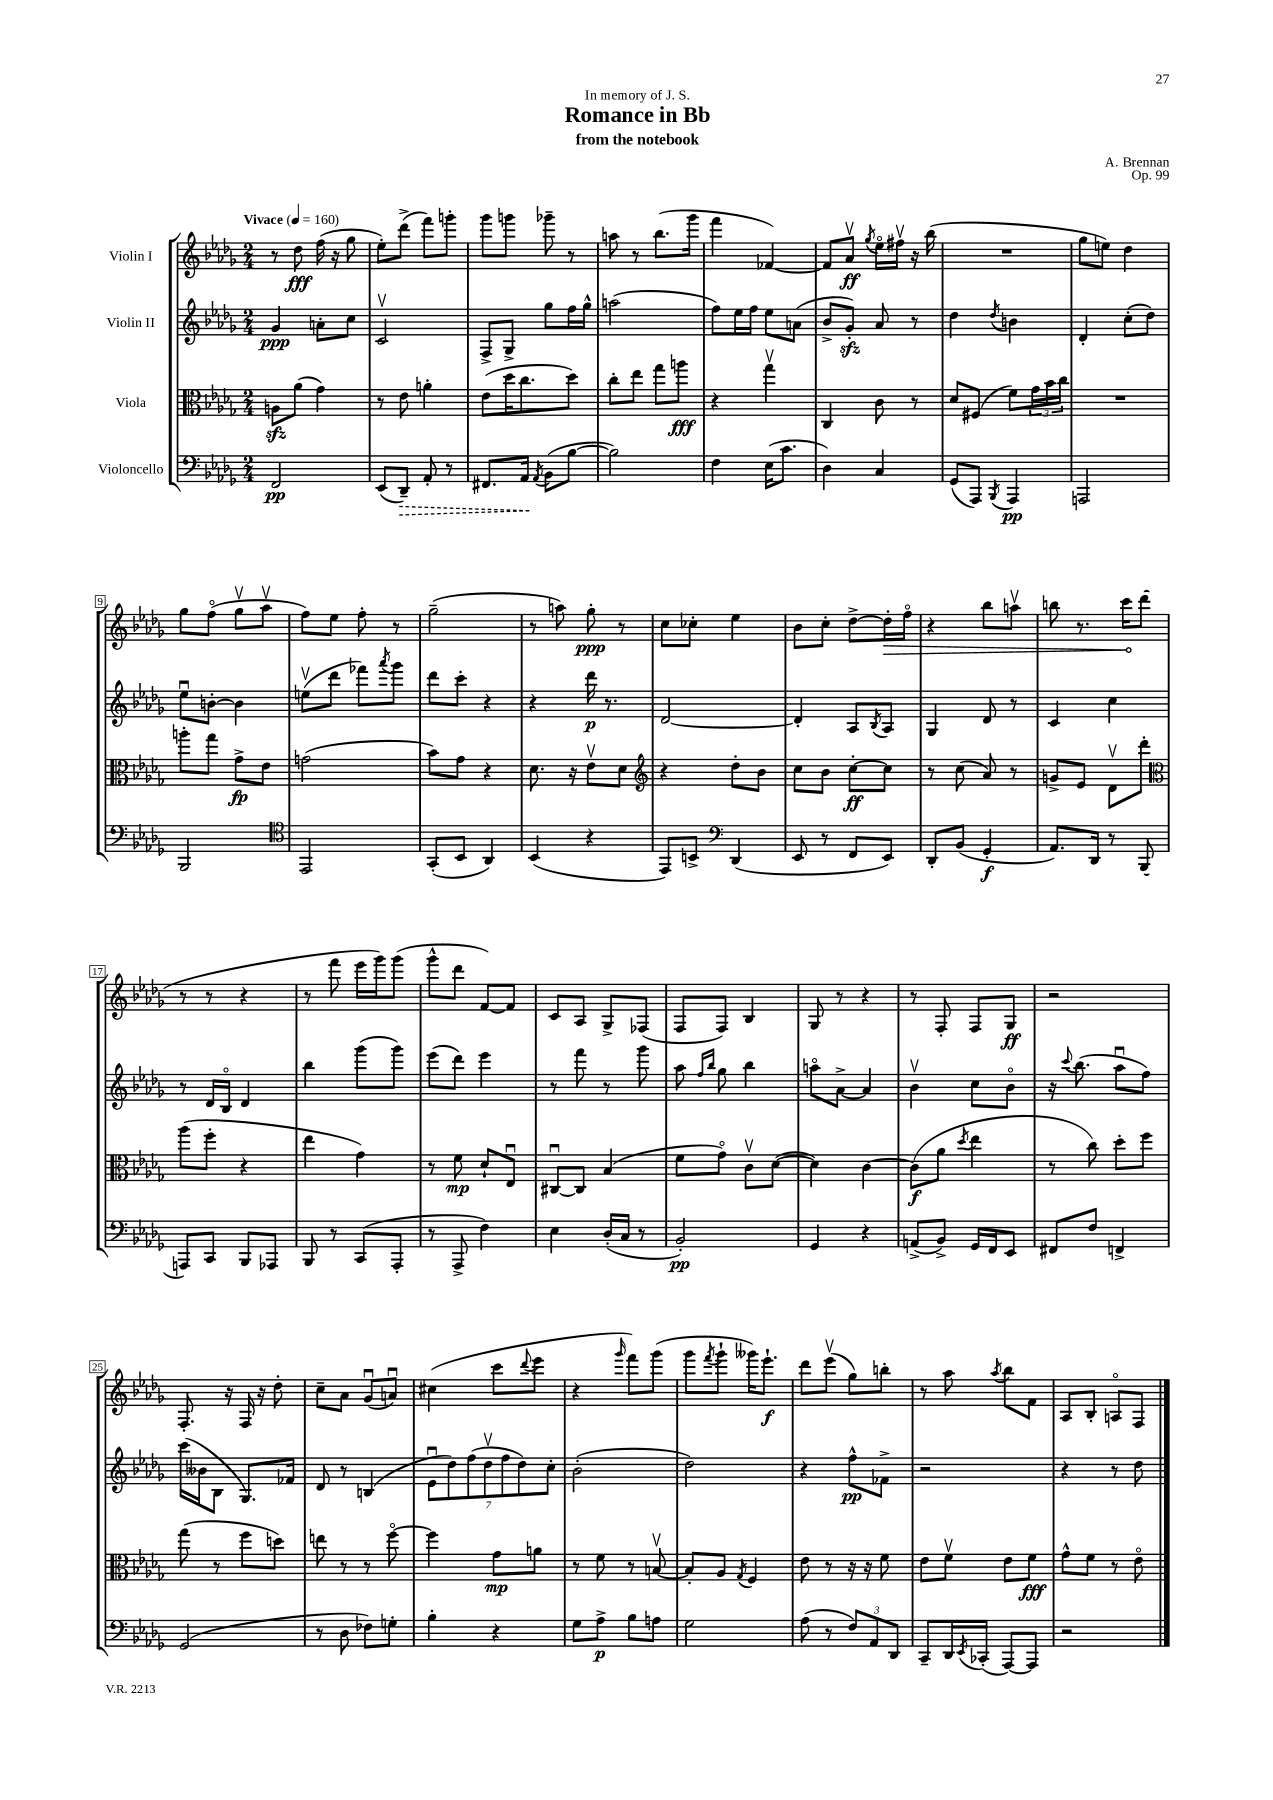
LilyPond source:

\header { title = "Romance in Bb" composer = "A. Brennan" subtitle = "from the notebook" dedication = "In memory of J. S." opus = "Op. 99" }
<<
\new StaffGroup <<
\new Staff = "s0" \with { instrumentName = "Violin I" } {
    \clef treble \key des \major \numericTimeSignature \time 2/4 \tempo "Vivace" 4 = 160
    r8 des''8\fff f''16( r16 ges''8 |
    ees''8-.) des'''8->( f'''8) g'''8-. |
    ges'''8 g'''8 ges'''8-- r8 |
    a''8 r8 bes''8.( ges'''16 |
    f'''4 fes'4~) |
    fes'8 aes'8\upbow\ff \acciaccatura { ges''8 } ees''16\flageolet fis''16\upbow r16 bes''16( |
    R2 |
    ges''8 e''8) des''4 |
    ges''8 f''8\flageolet( ges''8\upbow aes''8\upbow |
    f''8) ees''8 f''8-. r8 |
    ges''2--( |
    r8 a''8) ges''8-.\ppp r8 |
    c''8 ces''8-. ees''4 |
    bes'8 c''8-. des''8~-> \once \override Hairpin.circled-tip = ##t des''16-.\> f''16\flageolet |
    r4 bes''8 a''8\upbow |
    b''8 r8. c'''16\! des'''8( |
    r8 r8 r4 |
    r8 f'''8 ees'''16 ges'''16) ges'''8( |
    ges'''8-^ des'''8 f'8~) f'8 |
    c'8 aes8 ges8-> fes8( |
    f8 f8) bes4 |
    ges8 r8 r4 |
    r8 f8-. f8 ges8\ff |
    r2 |
    f8.-. r16 f16 r16 des''8-. |
    c''8-- aes'8 ges'8\downbow( a'8\downbow) |
    cis''4( c'''8 \appoggiatura { des'''8 } ees'''8 |
    r4 \grace { ges'''16 } f'''8) ges'''8( |
    ges'''8 \acciaccatura { f'''8 } ges'''8-! geses'''16) ees'''8.-!\f |
    des'''8 ees'''8\upbow( ges''8) b''8-. |
    r8 aes''8 \acciaccatura { aes''8 } bes''8 f'8 |
    aes8 bes8-. a8\flageolet f8 \bar "|." |
}
\new Staff = "s1" \with { instrumentName = "Violin II" } {
    \clef treble \key des \major \numericTimeSignature \time 2/4
    ges'4\ppp a'8-. c''8 |
    c'2\upbow |
    f8-> ges8-> ges''8 f''16 ges''16-^ |
    a''2( |
    f''8) ees''16 f''16 ees''8 a'8( |
    bes'8-> ges'8-.\sfz) aes'8 r8 |
    des''4 \acciaccatura { des''8 } b'4 |
    des'4-. c''8-.( des''8) |
    ees''8\downbow b'8~-. b'4 |
    e''8\upbow( des'''8 fes'''8) \acciaccatura { aes'''8 } ges'''8 |
    des'''8 c'''8-. r4 |
    r4 des'''16\p r8. |
    des'2~ |
    des'4-. aes8 \acciaccatura { bes8 } aes8 |
    ges4 des'8 r8 |
    c'4 c''4 |
    r8 des'16 bes16\flageolet des'4 |
    bes''4 ges'''8( ges'''8) |
    ees'''8( des'''8) ees'''4 |
    r8 f'''8 r8 ges'''8 |
    aes''8 \grace { f''16 bes''16 } ges''8 bes''4 |
    a''8\flageolet aes'8~-> aes'4 |
    bes'4\upbow c''8 bes'8\flageolet |
    r16 \appoggiatura { c'''8 } bes''8.( aes''8\downbow f''8) |
    c'''16( beses'16 bes8 ges8.) fes'16 |
    des'8 r8 b4( |
    \tuplet 7/4 { ees'8\downbow des''8) f''8( des''8\upbow f''8 des''8) c''8-. } |
    bes'2-.( |
    des''2) |
    r4 f''8-^\pp fes'8-> |
    r2 |
    r4 r8 des''8 \bar "|." |
}
\new Staff = "s2" \with { instrumentName = "Viola" } {
    \clef alto \key des \major \numericTimeSignature \time 2/4
    a8\sfz aes'8( ges'4) |
    r8 ees'8 a'4-. |
    ees'8( des''16 c''8. des''8) |
    c''8-. ees''8 ges''8 a''8\fff |
    r4 ges''4\upbow |
    c4 c'8 r8 |
    des'8 fis8( f'8) \tuplet 3/2 { ges'16 bes'16 c''16 } |
    R2 |
    a''8-. ges''8 ges'8->\fp ees'8 |
    g'2( |
    bes'8) ges'8 r4 |
    des'8. r16 ees'8\upbow des'8 |
    \clef treble r4 des''8-. bes'8 |
    c''8 bes'8 c''8~-.\ff c''8 |
    r8 c''8( aes'8) r8 |
    g'8-> ees'8 des'8\upbow des'''8-. |
    \clef alto aes''8( f''8-. r4 |
    ees''4 ges'4) |
    r8 f'8\mp des'8-! ees8\downbow |
    cis8~\downbow cis8 bes4( |
    f'8 ges'8\flageolet) c'8\upbow des'8~( |
    des'4) c'4~ |
    c'8\f( aes'8 \acciaccatura { des''8 } ees''4 |
    r8 c''8) des''8-. f''8 |
    ges''8( r8 f''8 d''8) |
    e''8 r8 r8 f''8~\flageolet |
    f''4 ges'8\mp a'8 |
    r8 f'8 r8 b8~\upbow |
    b8-. aes8 \acciaccatura { ges8 } f4 |
    ees'8 r8 r16 r16 f'8 |
    ees'8 f'8\upbow ees'8 f'8\fff |
    ges'8-^ f'8 r8 ees'8\flageolet \bar "|." |
}
\new Staff = "s3" \with { instrumentName = "Violoncello" } {
    \clef bass \key des \major \numericTimeSignature \time 2/4
    f,2\pp |
    ees,8( \once \override Hairpin.style = #'dashed-line des,8--\>) aes,8-. r8 |
    fis,8. aes,16\! \acciaccatura { aes,8 } bes,8( bes8~ |
    bes2) |
    f4 ees16( c'8. |
    des4) c4 |
    ges,8( aes,,8) \acciaccatura { bes,,8 } aes,,4\pp |
    a,,2 |
    bes,,2 |
    \clef tenor ees,2 |
    ges,8-.( bes,8 aes,4) |
    bes,4( r4 |
    ees,8) b,8-> \clef bass des,4( |
    ees,8 r8 f,8 ees,8) |
    des,8-. bes,8( ges,4-.\f |
    aes,8.) des,16 r8 bes,,8( |
    a,,8) c,8 bes,,8 aes,,8 |
    bes,,8 r8 c,8( aes,,8-. |
    r8 aes,,8-> f4) |
    ees4 des16-.( c16 r8 |
    bes,2-.\pp) |
    ges,4 r4 |
    a,8->( bes,8->) ges,16 f,16 ees,8 |
    fis,8 f8 f,4-> |
    ges,2( |
    r8 des8 fes8) g8-. |
    bes4-. r4 |
    ges8 aes8->\p bes8 a8 |
    ges2 |
    aes8( r8 \tuplet 3/2 { f8) aes,8 des,8 } |
    c,8-- des,16 \acciaccatura { ees,8 } ces,16-.( aes,,8~) aes,,8 |
    r2 \bar "|." |
}
>>
>>
\layout { \context { \Score \override BarNumber.stencil = #(make-stencil-boxer 0.1 0.3 ly:text-interface::print) } }
